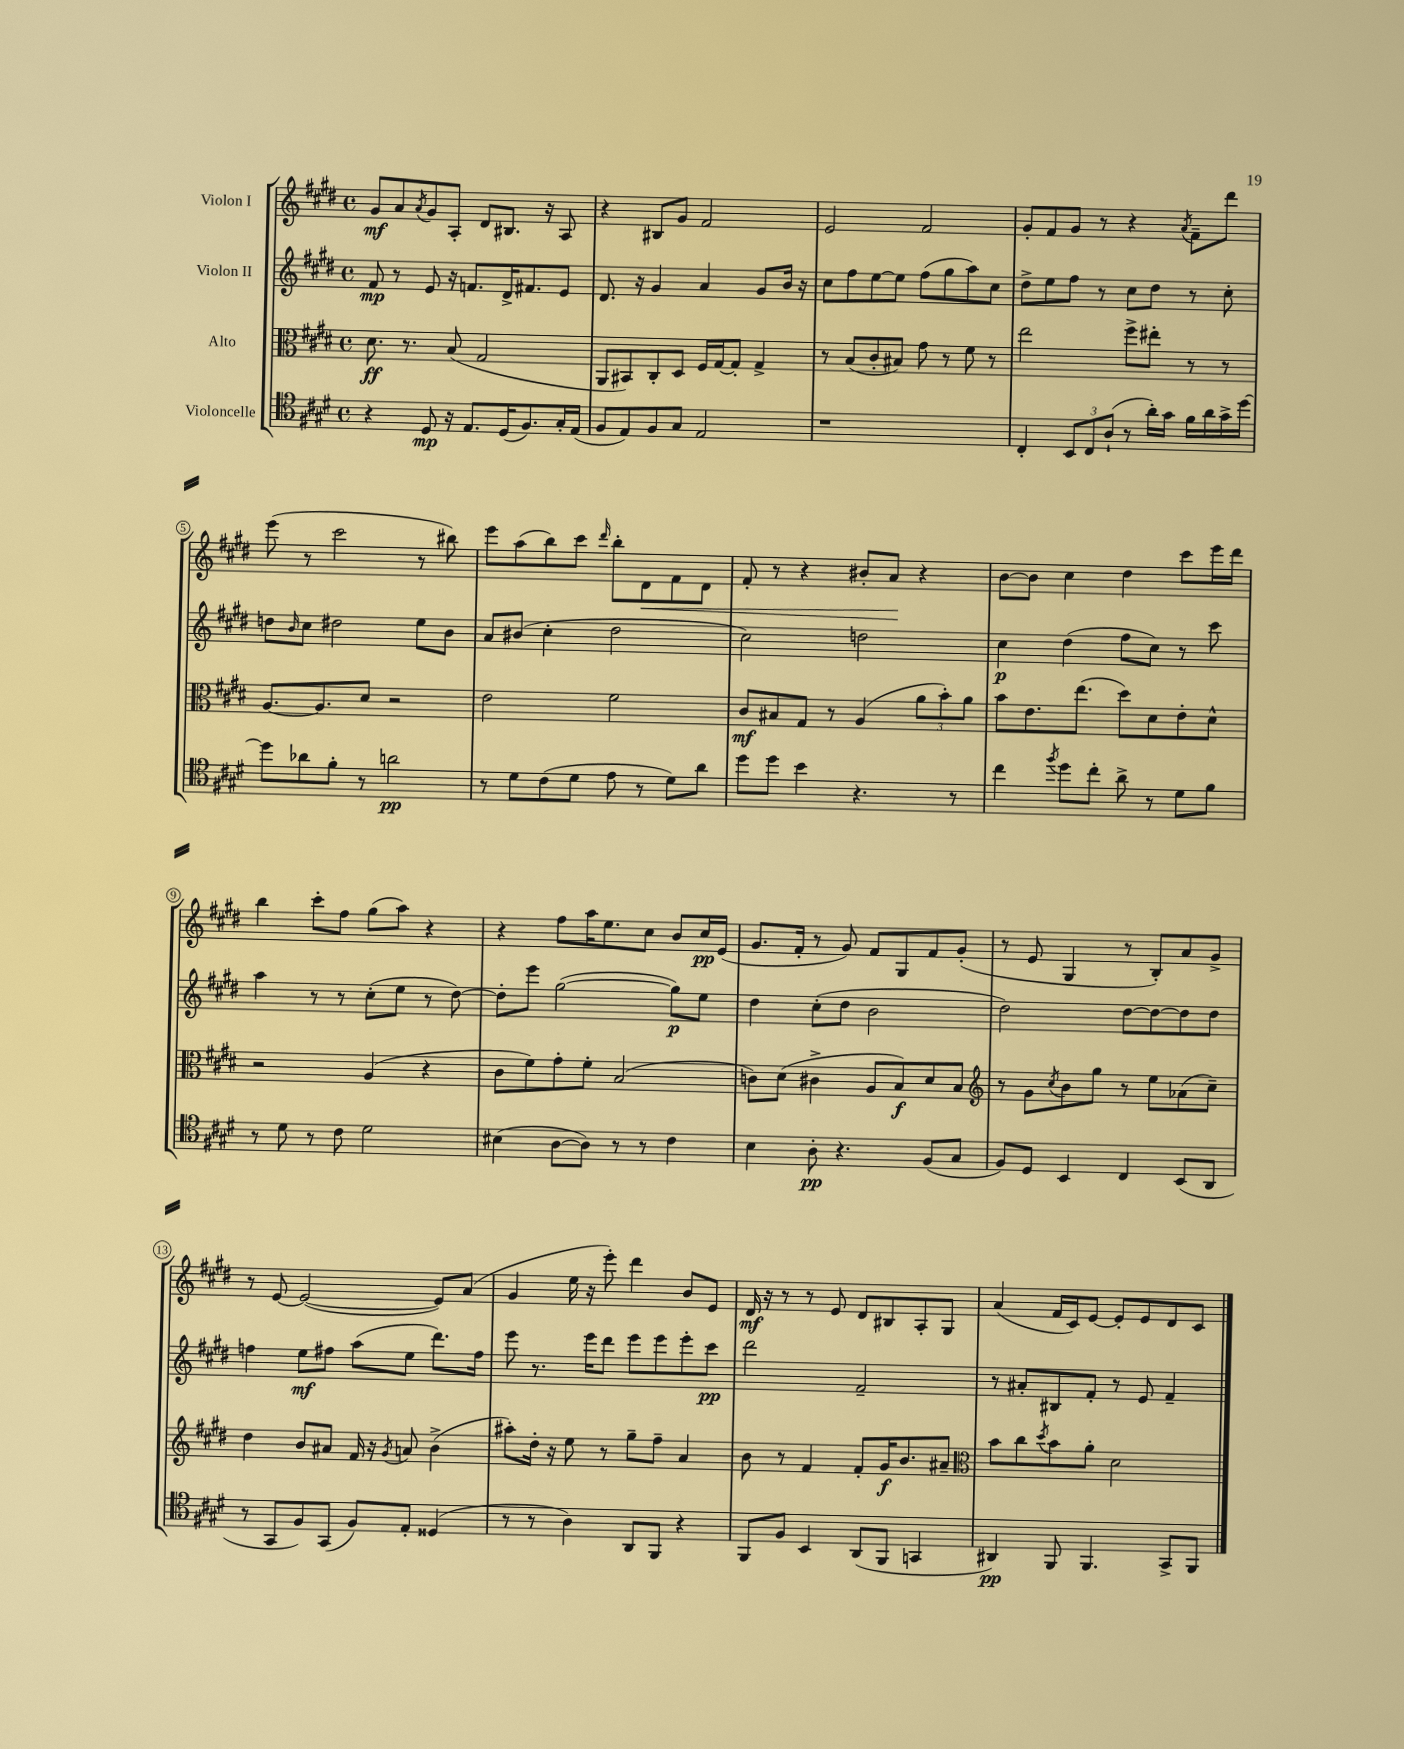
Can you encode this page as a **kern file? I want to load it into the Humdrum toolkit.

**kern	**dynam	**kern	**dynam	**kern	**dynam	**kern	**dynam
*part4	*part4	*part3	*part3	*part2	*part2	*part1	*part1
*staff4	*staff4	*staff3	*staff3	*staff2	*staff2	*staff1	*staff1
*I"Violoncelle	*	*I"Alto	*	*I"Violon II	*	*I"Violon I	*
*clefC4	*	*clefC3	*	*clefG2	*	*clefG2	*
*k[f#c#g#d#]	*	*k[f#c#g#d#]	*	*k[f#c#g#d#]	*	*k[f#c#g#d#]	*
*M4/4	*	*M4/4	*	*M4/4	*	*M4/4	*
*met(c)	*	*met(c)	*	*met(c)	*	*met(c)	*
=1	=1	=1	=1	=1	=1	=1	=1
4r	.	8.d#\	ff	8f#/	mp	8g#/L	mf
.	.	.	.	8r	.	8a/	.
.	.	8.r	.	.	.	.	.
.	.	.	.	.	.	8qa/	.
8D#/	mp	.	.	8e/	.	8g#/	.
16r	.	(8B/	.	16r	.	8A'/J	.
8.E/L	.	.	.	8.fn/L	.	.	.
.	.	2G#/	.	.	.	8d#/L	.
(16D#/K	.	.	.	16d#^/K	.	8.B#X/J	.
8.F#/)	.	.	.	8.f#X/	.	.	.
.	.	.	.	.	.	16r	.
16G#'/L	.	.	.	8e/J	.	8A/	.
(16E/JJ	.	.	.	.	.	.	.
=2	=2	=2	=2	=2	=2	=2	=2
8F#/L	.	8AA/L	.	8.d#/	.	4r	.
8E/)	.	8BB#X/)	.	.	.	.	.
.	.	.	.	16r	.	.	.
8F#/	.	8C#'/	.	4g#/	.	8B#X/L	.
8G#/J	.	8D#/J	.	.	.	8g#/J	.
2E/	.	16F#/LL	.	4a/	.	2f#/	.
.	.	[16G#/J	.	.	.	.	.
.	.	8G#'/J]	.	.	.	.	.
.	.	4G#^/	.	8g#/L	.	.	.
.	.	.	.	16b/Jk	.	.	.
.	.	.	.	16r	.	.	.
=3	=3	=3	=3	=3	=3	=3	=3
1r	.	8r	.	8cc#\L	.	2e/	.
.	.	(8B/L	.	8ff#\	.	.	.
.	.	8c#'/	.	[8ee\	.	.	.
.	.	8B#X/J)	.	8ee\J]	.	.	.
.	.	8g#\	.	(8ff#\L	.	2f#/	.
.	.	8r	.	8gg#\	.	.	.
.	.	8f#\	.	8aa\)	.	.	.
.	.	8r	.	8cc#\J	.	.	.
=4	=4	=4	=4	=4	=4	=4	=4
4C#'/	.	2ee\	.	8dd#^\L	.	8g#'/L	.
.	.	.	.	8ee\	.	8f#/	.
12BB/L	.	.	.	8ff#\J	.	8g#/J	.
12C#/	.	.	.	.	.	.	.
.	.	.	.	8r	.	8r	.
(12A`/J	.	.	.	.	.	.	.
8r	.	8ff#^\L	.	8cc#\L	.	4r	.
16a'\LL)	.	8ee#X'\J	.	8dd#\J	.	.	.
16g#\JJ	.	.	.	.	.	.	.
.	.	.	.	.	.	8qa/	.
16f#\LL	.	8r	.	8r	.	8f#~\L	.
16a\	.	.	.	.	.	.	.
16g#^\	.	8r	.	8cc#'\	.	8ddd#\J	.
[16dd#\JJ	.	.	.	.	.	.	.
!!LO:LB:g=z
=5	=5	=5	=5	=5	=5	=5	=5
8dd#\L]	.	[8.A/L	.	8ddn\L	.	(8eee\	.
.	.	.	.	16qqb/	.	.	.
8a-X\	.	.	.	8cc#\J	.	8r	.
.	.	8.A/]	.	.	.	.	.
8f#'\J	.	.	.	2dd#X\	.	2ccc#\	.
8r	.	8d#/J	.	.	.	.	.
2an\	pp	2r	.	.	.	.	.
.	.	.	.	8ee\L	.	8r	.
.	.	.	.	8b\J	.	8bb#X\)	.
=6	=6	=6	=6	=6	=6	=6	=6
8r	.	2e\	.	8a/L	.	8eee\L	.
8d#\L	.	.	.	(8b#X/J	.	(8aa\	.
(8c#\	.	.	.	4cc#'\	.	8bb\)	.
8d#\J	.	.	.	.	.	8ccc#\J	.
.	.	.	.	.	.	16qqddd#/	.
8e\	.	2f#\	.	2dd#\	.	8bb'\L	.
!	!	!	!	!	!	!	!LO:HP:b
8r	.	.	.	.	.	8d#\	<
8d#\L)	.	.	.	.	.	8f#\	.
8a\J	.	.	.	.	.	8d#\J	.
=7	=7	=7	=7	=7	=7	=7	=7
8dd#\L	.	8c#/L	mf	2cc#\)	.	8f#'/	.
8dd#\J	.	8B#X/	.	.	.	8r	.
4b\	.	8G#/J	.	.	.	4r	.
.	.	8r	.	.	.	.	.
4.r	.	(4A/	.	2ddn\	.	8b#X'/L	.
.	.	.	.	.	.	8a/J	.
.	.	12a\L	.	.	.	4r	[
.	.	12b'\)	.	.	.	.	.
8r	.	.	.	.	.	.	.
.	.	12a\J	.	.	.	.	.
=8	=8	=8	=8	=8	=8	=8	=8
4cc#\	.	8b\L	.	4cc#\	p	[8b\L	.
.	.	8.e\	.	.	.	8b\J]	.
8qff#/	.	.	.	.	.	.	.
8dd#\L	.	.	.	(4dd#\	.	4cc#\	.
.	.	(8.ee\J	.	.	.	.	.
8cc#'\J	.	.	.	.	.	.	.
8a^\	.	8dd#\L)	.	8ff#\L	.	4dd#\	.
8r	.	8d#\	.	8cc#\J)	.	.	.
8d#\L	.	8e'\	.	8r	.	8ccc#\L	.
8f#\J	.	8d#^^\J	.	8ccc#\	.	16eee\L	.
.	.	.	.	.	.	16ddd#\JJ	.
!!LO:LB:g=z
=9	=9	=9	=9	=9	=9	=9	=9
8r	.	2r	.	4aa\	.	4bb\	.
8d#\	.	.	.	.	.	.	.
8r	.	.	.	8r	.	8ccc#'\L	.
8c#\	.	.	.	8r	.	8ff#\J	.
2d#\	.	(4A/	.	(8cc#'\L	.	(8gg#\L	.
.	.	.	.	8ee\J	.	8aa\J)	.
.	.	4r	.	8r	.	4r	.
.	.	.	.	[8dd#\)	.	.	.
=10	=10	=10	=10	=10	=10	=10	=10
(4B#X\	.	8c#\L	.	8dd#'\L]	.	4r	.
.	.	8f#\)	.	8eee\J	.	.	.
[8A\L	.	8g#'\	.	([2gg#\	.	8ff#\L	.
8A\J])	.	8f#'\J	.	.	.	16aa\K	.
.	.	.	.	.	.	8.ee\	.
8r	.	(2B/	.	.	.	.	.
8r	.	.	.	.	.	8cc#\J	.
4c#\	.	.	.	8gg#\L])	p	8b/L	.
.	.	.	.	8ee\J	.	16cc#/L	pp
.	.	.	.	.	.	(16e/JJ	.
=11	=11	=11	=11	=11	=11	=11	=11
4B\	.	8cn\L)	.	4dd#\	.	8.g#/L	.
.	.	(8d#\J	.	.	.	.	.
.	.	.	.	.	.	16f#'/Jk	.
8A'\	pp	4c#X^\	.	(8cc#'\L	.	8r	.
4.r	.	.	.	8dd#\J	.	8g#/)	.
.	.	8A/L	.	2b\	.	8f#/L	.
.	.	8B/)	f	.	.	8G#/	.
(8F#/L	.	8d#/	.	.	.	8f#/	.
8G#/J	.	8B/J	.	.	.	(8g#'/J	.
=12	=12	=12	=12	=12	=12	=12	=12
*	*	*clefG2	*	*	*	*	*
8F#/L)	.	8r	.	2dd#\)	.	8r	.
8D#/J	.	8g#\L	.	.	.	8e/	.
.	.	8qcc#/	.	.	.	.	.
4BB/	.	8b\	.	.	.	4G#/	.
.	.	8gg#\J	.	.	.	.	.
4C#/	.	8r	.	[8dd#\L	.	8r	.
.	.	8ee\L	.	8dd#\_	.	8B'/L)	.
(8BB/L	.	(8a-X\	.	8dd#\]	.	8a/	.
8AA/J	.	8cc#~\J)	.	8dd#\J	.	8g#^/J	.
!!LO:LB:g=z
=13	=13	=13	=13	=13	=13	=13	=13
8r	.	4dd#\	.	4ffn\	.	8r	.
8GG#/L	.	.	.	.	.	[8e/	.
8F#/)	.	8b/L	.	8ee\L	mf	(2e/_	.
(8GG#/J	.	8a#X/J	.	8ff#X\J	.	.	.
8F#/L)	.	16f#/	.	(8aa\L	.	.	.
.	.	16r	.	.	.	.	.
.	.	8qg#/	.	.	.	.	.
8E'/J	.	8an/	.	8ee\J	.	.	.
(4D##X/	.	(4b^\	.	8.ddd#\L)	.	8e/L])	.
.	.	.	.	.	.	(8a/J	.
.	.	.	.	16ff#\Jk	.	.	.
=14	=14	=14	=14	=14	=14	=14	=14
8r	.	8aa#X'\L)	.	8eee\	.	4g#/	.
8r	.	16dd#'\Jk	.	8.r	.	.	.
.	.	16r	.	.	.	.	.
4A\)	.	8ee\	.	.	.	16ee\	.
.	.	.	.	16eee\KL	.	16r	.
.	.	8r	.	8ddd#\J	.	8eee'\)	.
8AA/L	.	8gg#~\L	.	8eee\L	.	4ddd#\	.
8FF#/J	.	8ff#~\J	.	8eee\	.	.	.
4r	.	4a/	.	8eee'\	.	8b/L	.
.	.	.	.	8ccc#\J	pp	8e/J	.
=15	=15	=15	=15	=15	=15	=15	=15
8FF#/L	.	8b\	.	2ddd#\	.	16d#/	mf
.	.	.	.	.	.	16r	.
8F#/J	.	8r	.	.	.	8r	.
4BB/	.	4f#/	.	.	.	8r	.
.	.	.	.	.	.	8e/	.
(8AA/L	.	8f#'/L	.	2f#~/	.	8d#/L	.
8FF#/J	.	16g#/K	f	.	.	8B#X/	.
.	.	8.b/	.	.	.	.	.
4GGn/	.	.	.	.	.	8A'/	.
.	.	8a#X~/J	.	.	.	8G#/J	.
=16	=16	=16	=16	=16	=16	=16	=16
*	*	*clefC3	*	*	*	*	*
4AA#X/)	pp	8b\L	.	8r	.	(4a/	.
.	.	8cc#\	.	8a#X'/L	.	.	.
.	.	8qdd#/	.	.	.	.	.
8FF#/	.	8b\	.	8B#X/	.	16f#/LL	.
.	.	.	.	.	.	16c#/J)	.
4.FF#/	.	8a'\J	.	8f#'/J	.	[8e/J	.
.	.	2d#\	.	8r	.	8e'/L]	.
.	.	.	.	8e/	.	8e/	.
8GG#^/L	.	.	.	4f#~/	.	8d#/	.
8FF#/J	.	.	.	.	.	8c#/J	.
==	==	==	==	==	==	==	==
*-	*-	*-	*-	*-	*-	*-	*-
